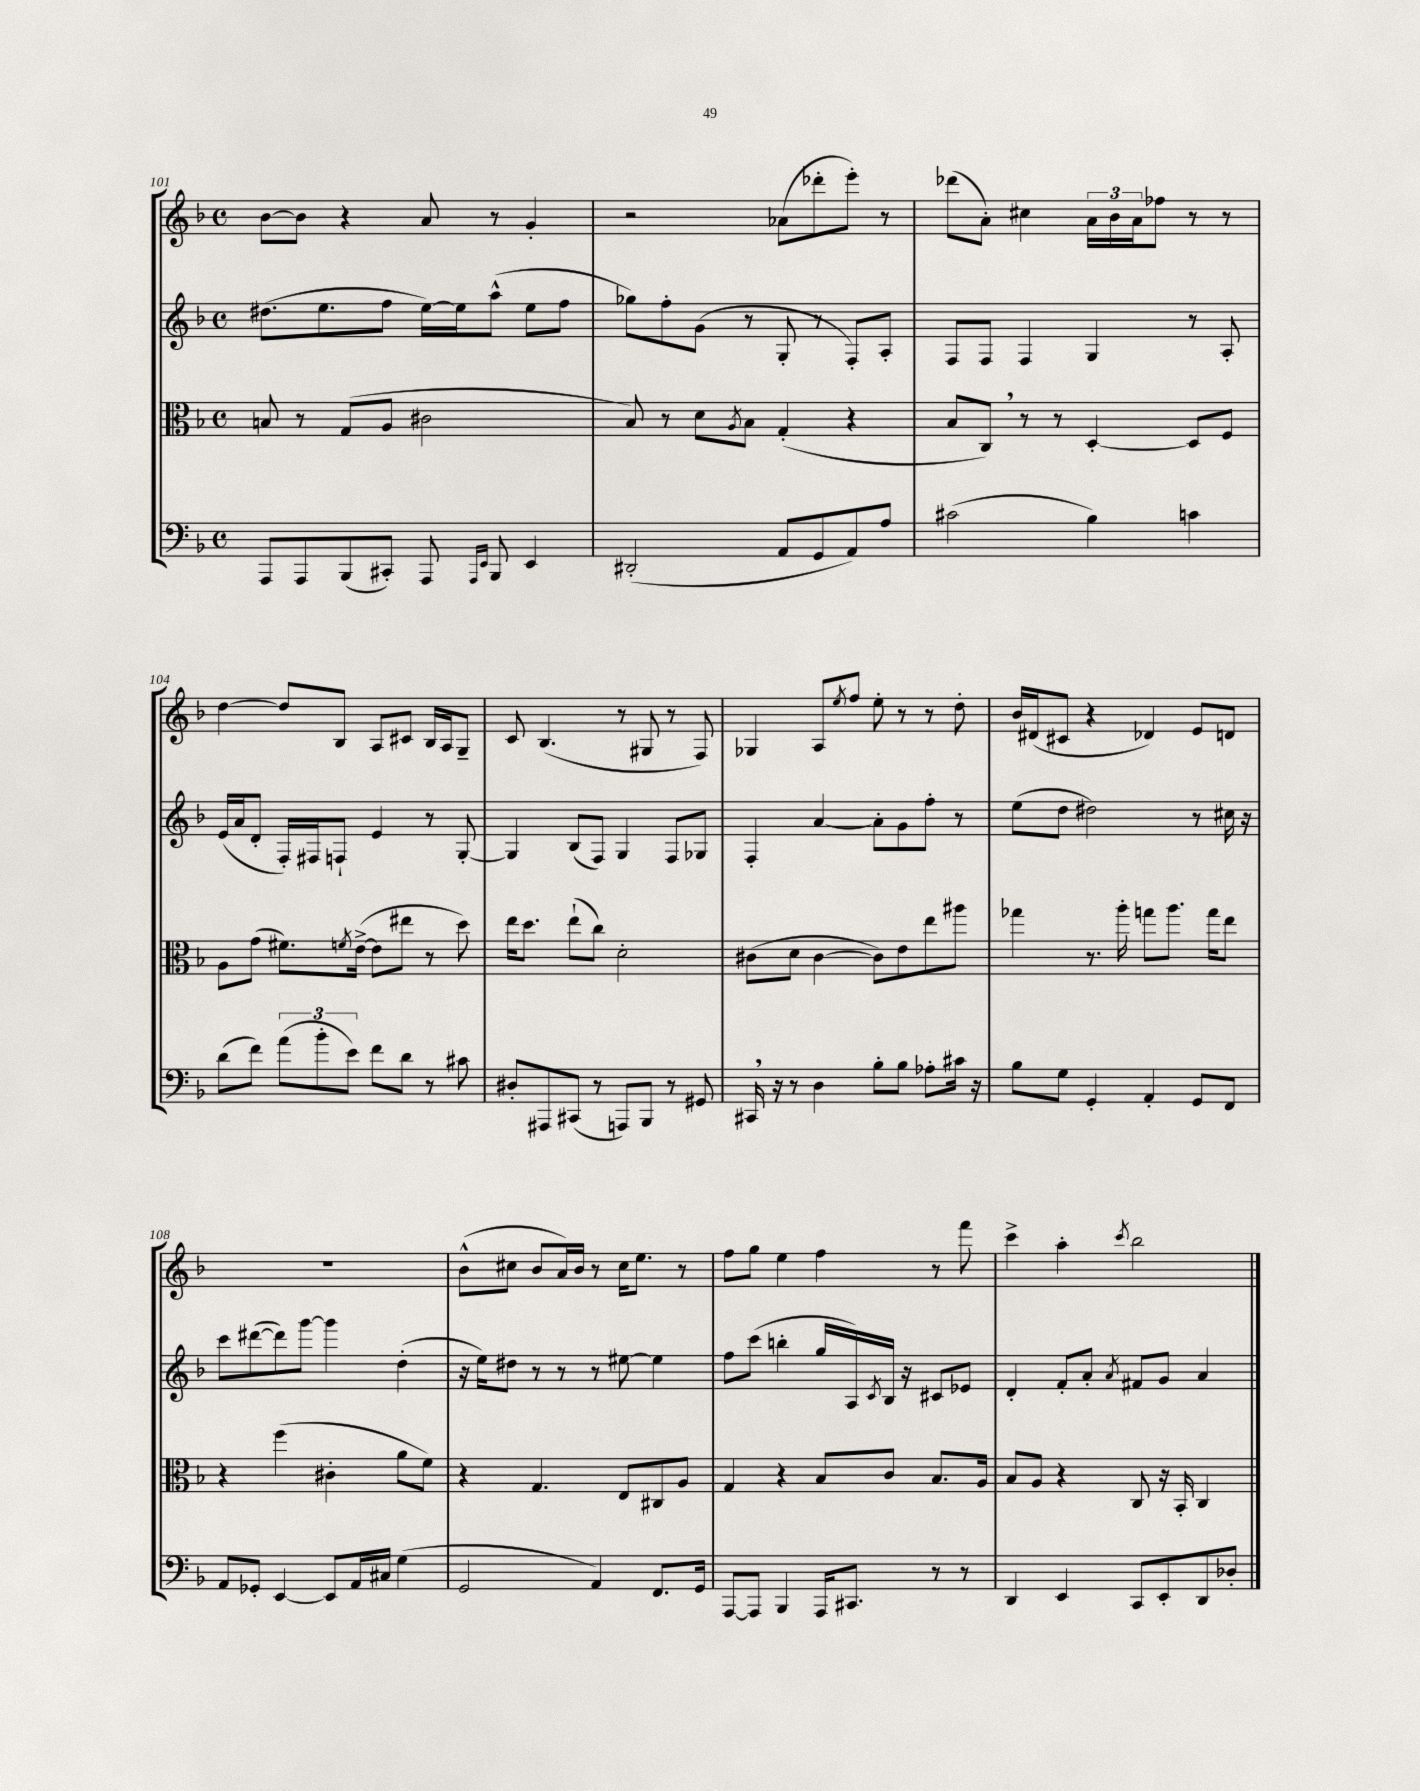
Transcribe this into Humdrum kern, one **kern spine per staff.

**kern	**kern	**kern	**kern
*staff4	*staff3	*staff2	*staff1
*clefF4	*clefC3	*clefG2	*clefG2
*k[b-]	*k[b-]	*k[b-]	*k[b-]
*M4/4	*M4/4	*M4/4	*M4/4
*met(c)	*met(c)	*met(c)	*met(c)
8AAA/L	8B/	(8.dd#\L	[8b-\L
8AAA/	8r	.	8b-\]J
.	.	8.ee\	.
(8BBB-/	(8G/L	.	4r
8CC#'/J)	8A/J	8ff\J	.
8AAA/	2c#\	[16ee\LL)	8a/
.	.	16ee\]J	.
16qqAAA/LL	.	.	.
16qqEE/JJ	.	.	.
8BBB-/	.	(8aa^^\J	8r
4EE/	.	8ee\L	4g'/
.	.	8ff\J	.
=	=	=	=
(2DD#'/	8B-/)	8gg-\L)	2r
.	8r	8ff'\	.
.	8d\L	(8g\J	.
.	8qA/	.	.
.	8B-\J	8r	.
8AA/L	(4G'/	8G'/	(8a-\L
8GG/	.	8r	8ddd-'\
8AA/)	4r	8F'/L)	8eee'\J)
8A/J	.	8A'/J	8r
=	=	=	=
(2c#\	8B-/L	8F/L	(8ddd-\L
.	8C/J)	8F/J	8a'\J)
.	8r	4F/	4cc#\
.	8r	.	.
4B-\)	[4D'/	4G/	24a\LL
.	.	.	24b-\
.	.	.	24a\J
.	.	.	8ff-\J
4c\	8D/]L	8r	8r
.	8F/J	8A'/	8r
=	=	=	=
(8d\L	8A\L	(16e/LL	[4dd\
.	.	16a/J	.
8f\J)	(8g\J	8d'/J	.
(12a\L	8.f#\L)	16F'/LL)	8dd/]L
.	.	16F#/J	.
12b-'\	.	.	.
.	.	8F`/J	8B-/J
12e\J)	.	.	.
.	8qf/	.	.
.	([16e^\Jk	.	.
8f\L	8e\]L	4e/	8A/L
8d\J	8ee#\J	.	8c#/J
8r	8r	8r	16B-/LL
.	.	.	16A/J
8c#\	8dd\)	[8G'/	8G~/J
=	=	=	=
8D#'/L	16ee\LK	4G/]	8c/
.	8.dd\J	.	.
8AAA#/	.	.	(4.B-/
(8CC#/J	(8ee`\L	(8B-/L	.
8r	8cc\J)	8F/J)	.
8AAA/L)	2d'\	4G/	8r
8BBB-/J	.	.	8G#/
8r	.	8F/L	8r
8GG#/	.	8G-/J	8F/)
=	=	=	=
16CC#/	(8c#\L	4F'/	4G-/
16r	.	.	.
8r	8d\J	.	.
4D\	[4c#\	[4a/	8A/L
.	.	.	8qee/
.	.	.	8ff/J
8B-'\L	8c#\]L)	8a'\]L	8ee'\
8B-\J	8e\	8g\	8r
8A-'\L	8ee\	8ff'\J	8r
16c#\Jk	8aa#\J	8r	8dd'\
16r	.	.	.
=	=	=	=
8B-\L	4gg-\	(8ee\L	16b-/LL
.	.	.	(16d#/J
8G\J	.	8dd\J	8c#/J
4GG'/	8.r	2dd#\)	4r
.	16aa'\	.	.
4AA'/	8gg\L	.	4d-/)
.	8.aa\J	.	.
8GG/L	.	8r	8e/L
.	16gg\LK	.	.
8FF/J	8ee\J	16cc#\	8d/J
.	.	16r	.
=	=	=	=
8AA/L	4r	8ccc\L	1r
8GG-'/J	.	([8ddd#\	.
[4EE/	(4ff\	8ddd#\])	.
.	.	[8ggg\J	.
8EE/]L	4c#'\	4ggg\]	.
16AA/L	.	.	.
16C#/JJ	.	.	.
(4G\	8a\L	(4dd'\	.
.	8f\J)	.	.
=	=	=	=
2GG/	4r	16r	(8b-^^\L
.	.	16ee\LK)	.
.	.	8dd#\J	8cc#\J
.	4.G/	8r	8b-/L
.	.	8r	16a/L)
.	.	.	16b-/JJ
4AA/)	.	8r	8r
.	8E/L	[8ee#\	16cc#\LK
.	.	.	8.ee\J
8.FF/L	8C#/	4ee#\]	.
.	8A/J	.	8r
16GG/Jk	.	.	.
=	=	=	=
[8AAA/L	4G/	8ff\L	8ff\L
8AAA/]J	.	(8ccc\J	8gg\J
4BBB-/	4r	4bb'\	4ee\
16AAA/LK	8B-/L	16gg/LL	4ff\
8.CC#/J	.	16A/)	.
.	.	8qc/	.
.	8c/J	16B-/JJ	.
.	.	16r	.
8r	8.B-/L	8c#/L	8r
8r	.	8e-/J	8fff\
.	16A/Jk	.	.
=	=	=	=
4DD/	8B-/L	4d'/	4ccc^\
.	8A/J	.	.
4EE/	4r	8f'/L	4aa'\
.	.	8a'/J	.
.	.	8qa/	8qccc/
8CC/L	8C/	8f#/L	2bb-\
8EE'/	16r	8g/J	.
.	16BB-'/	.	.
8DD/	4C/	4a/	.
8D-'/J	.	.	.
==	==	==	==
*-	*-	*-	*-
